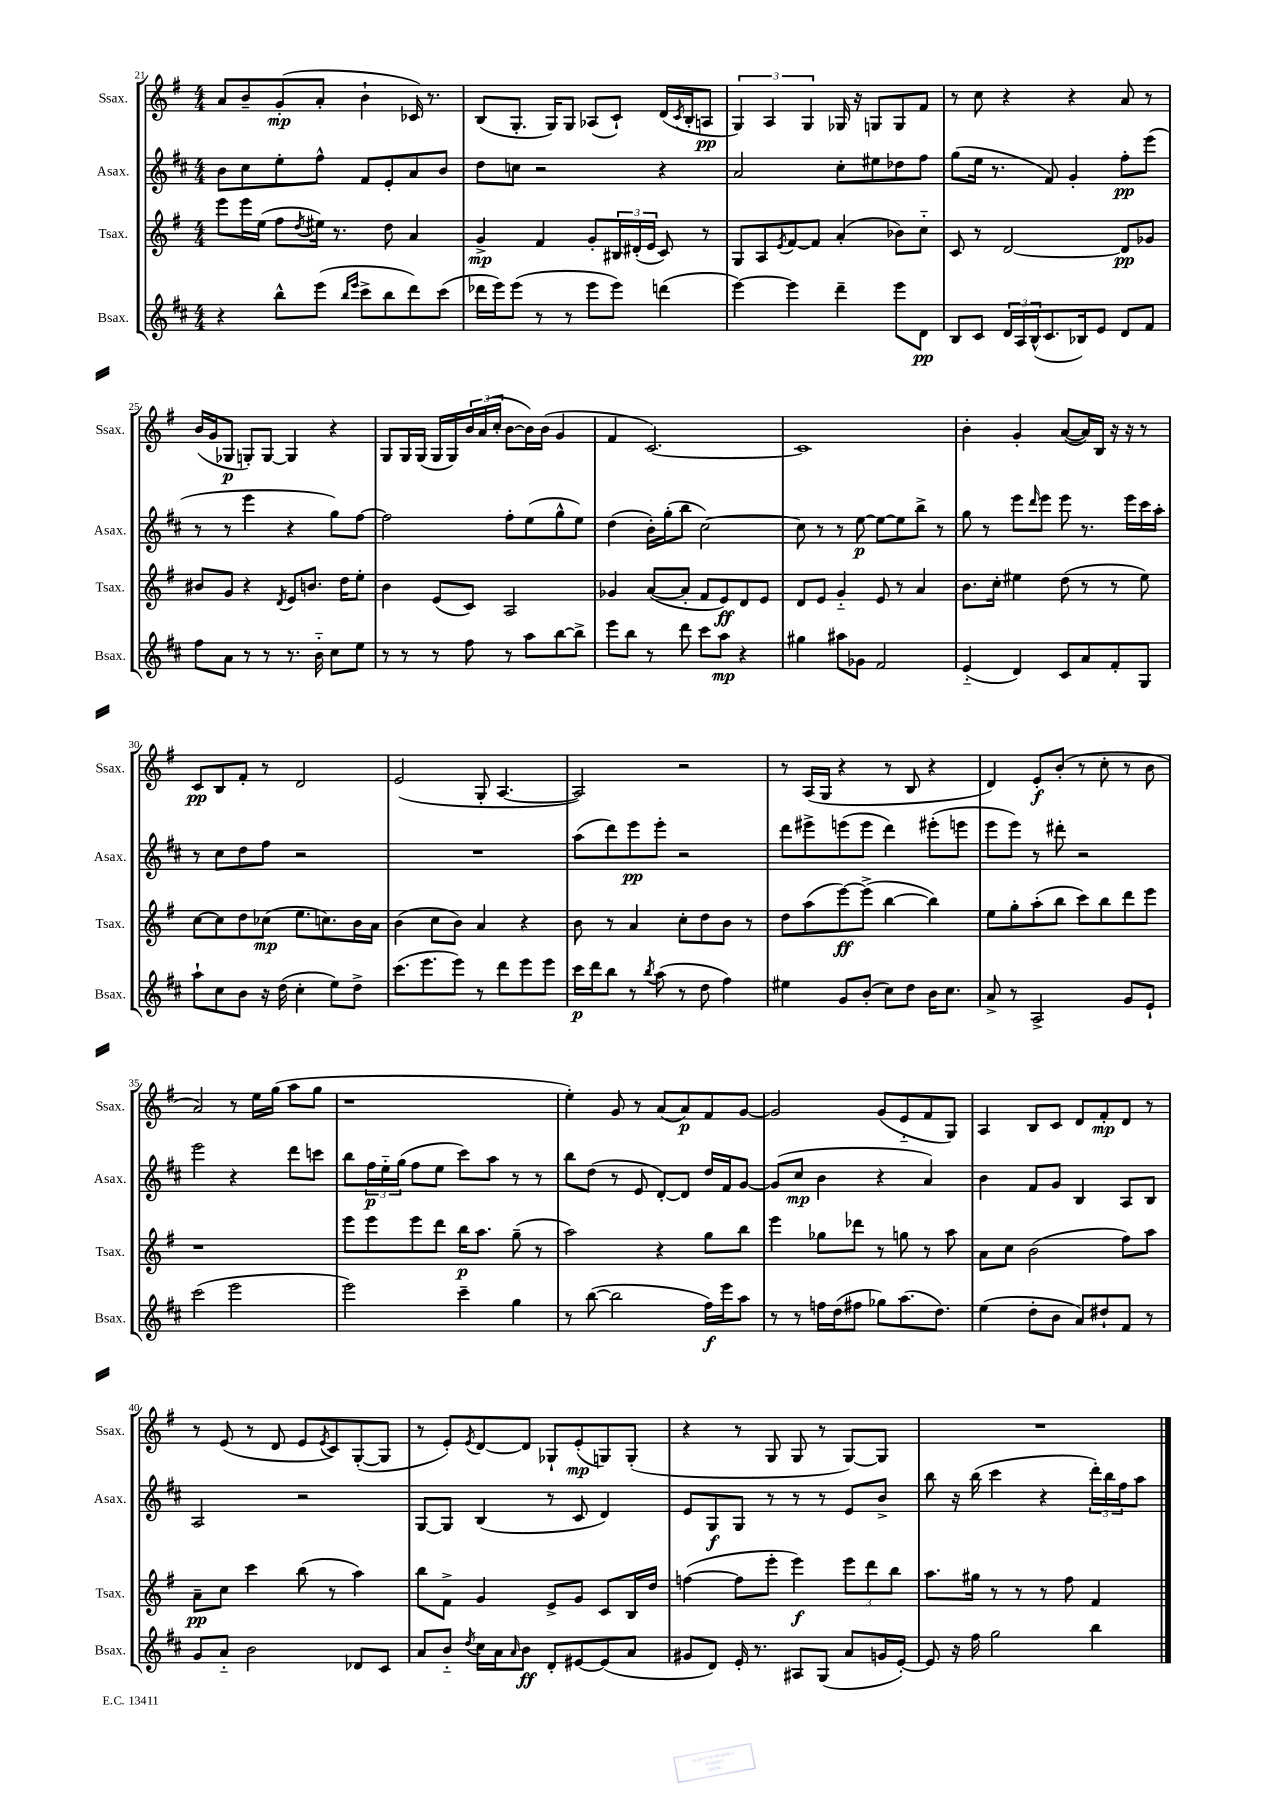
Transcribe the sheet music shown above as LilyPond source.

<<
\new StaffGroup <<
\new Staff = "s0" \with { instrumentName = "Ssax." shortInstrumentName = "Ssax." } {
    \clef treble \key g \major \numericTimeSignature \time 4/4
    a'8 b'8-- g'8-.\mp( a'8-. b'4-! ces'16) r8. |
    b8( g8.-. g16) g8 aes8( c'8-!) d'16( \acciaccatura { c'8 } b16-. a8\pp |
    \tuplet 3/2 { g4) a4 g4 } ges16 r16 g8 g8 fis'8 |
    r8 c''8 r4 r4 a'8 r8 |
    b'16( g'16 ges8\p g8-.) g8~ g4 r4 |
    g8 g16 g16( g16 g16) \tuplet 3/2 { b'16 a'16( c''16-. } b'8~ b'16) b'16( g'4 |
    fis'4 c'2.~) |
    c'1 |
    b'4-. g'4-. a'8~( a'16) b16 r16 r16 r8 |
    c'8\pp b8 fis'8-. r8 d'2 |
    e'2( g8-. a4.~ |
    a2) r2 |
    r8 a16( g16 r4 r8 b8 r4 |
    d'4) e'8-.\f b'8-.( r8 c''8-. r8 b'8 |
    a'2) r8 e''16 g''16( a''8 g''8 |
    r1 |
    e''4-.) g'8 r8 a'8( a'8\p) fis'8 g'8~ |
    g'2 g'8( e'8-_ fis'8 g8) |
    a4 b8 c'8 d'8 fis'8-.\mp d'8 r8 |
    r8 e'8( r8 d'8 e'8 \acciaccatura { e'8 } c'8) g8~-.( g8 |
    r8 e'8-.) \acciaccatura { e'8 } d'8~ d'8 ges8-! e'8-.\mp( g8) g8-.( |
    r4 r8 g8 g8 r8 g8~) g8 |
    R1 \bar "|." |
}
\new Staff = "s1" \with { instrumentName = "Asax." shortInstrumentName = "Asax." } {
    \clef treble \key d \major \numericTimeSignature \time 4/4
    b'8 cis''8 e''8-. fis''8-^ fis'8 e'8-. a'8 b'8 |
    d''8 c''8 r2 r4 |
    a'2 cis''8-. eis''8 des''8 fis''8 |
    g''8( e''16 r8. fis'8) g'4-. fis''8-.\pp e'''8( |
    r8 r8 e'''4 r4 g''8) fis''8~ |
    fis''2 fis''8-. e''8( g''8-^ e''8) |
    d''4( b'16-.) g''16-.( b''8 cis''2~) |
    cis''8 r8 r8 e''8~\p e''8~ e''8 b''8-> r8 |
    g''8 r8 e'''8 \grace { d'''16 } e'''8 e'''8 r8. e'''16 cis'''16 a''16-. |
    r8 cis''8 d''8 fis''8 r2 |
    R1 |
    a''8( d'''8) e'''8\pp e'''8-. r2 |
    d'''8 eis'''8-> e'''8( e'''8 d'''4) eis'''8-.( e'''8 |
    e'''8 e'''8) r8 dis'''8-. r2 |
    e'''2 r4 d'''8 c'''8 |
    b''8 \tuplet 3/2 { fis''16\p e''16-_ g''16( } fis''8 e''8 cis'''8) a''8 r8 r8 |
    b''8 d''8( r8 e'8 d'8~-.) d'8 d''16 fis'16 g'8~ |
    g'8( cis''8\mp b'4 r4 a'4) |
    b'4 fis'8 g'8 b4 a8 b8 |
    a2 r2 |
    g8~ g8 b4( r8 cis'8 d'4) |
    e'8 g8\f g8 r8 r8 r8 e'8 b'8-> |
    b''8 r16 b''16( cis'''4 r4 \tuplet 3/2 { d'''16-.) b''16 fis''16 } a''8 \bar "|." |
}
\new Staff = "s2" \with { instrumentName = "Tsax." shortInstrumentName = "Tsax." } {
    \clef treble \key g \major \numericTimeSignature \time 4/4
    e'''8 e'''16 e''16( fis''8 \acciaccatura { d''8 } eis''16) r8. d''8 a'4 |
    g'4->\mp fis'4 g'8-. \tuplet 3/2 { bis16 dis'16-.( e'16 } c'8) r8 |
    g8 a8 \acciaccatura { e'8 } fis'8~ fis'8 a'4-.( bes'8) c''8-_ |
    c'8 r8 d'2~ d'8\pp ges'8 |
    bis'8 g'8 r4 \acciaccatura { d'8 } e'8 b'8. d''16 e''8-. |
    b'4 e'8( c'8) a2 |
    ges'4 a'8~( a'8-. fis'8 e'8\ff) d'8 e'8 |
    d'8 e'8 g'4-_ e'8 r8 a'4 |
    b'8. c''16-. eis''4 d''8( r8 r8 eis''8) |
    c''8~ c''8 d''8 ces''8\mp( e''8. c''8.) b'16 a'16 |
    b'4( c''8 b'8) a'4 r4 |
    b'8 r8 a'4 c''8-. d''8 b'8 r8 |
    d''8 a''8( e'''8~\ff) e'''8->( b''4~ b''4) |
    e''8 g''8-. a''8-.( b''8 c'''8) b''8 d'''8 e'''8 |
    r1 |
    e'''8 e'''8 e'''8 d'''8 b''16\p a''8. g''8--( r8 |
    a''2) r4 g''8 b''8 |
    e'''4 ges''8 des'''8 r8 g''8 r8 a''8 |
    a'8 c''8 b'2( fis''8) a''8 |
    a'8--\pp c''8 c'''4 b''8( r8 a''4) |
    b''8 fis'8-> g'4 e'8-> g'8 c'8 b16 d''16 |
    f''4~( f''8 e'''8-. e'''4\f) \tuplet 3/2 { e'''8 d'''8 b''8 } |
    a''8. gis''16 r8 r8 r8 fis''8 fis'4 \bar "|." |
}
\new Staff = "s3" \with { instrumentName = "Bsax." shortInstrumentName = "Bsax." } {
    \clef treble \key d \major \numericTimeSignature \time 4/4
    r4 b''8-^ e'''8( \grace { b''16 e'''16 } cis'''8-> b''8 d'''8) cis'''8( |
    des'''16 e'''16) e'''8( r8 r8 e'''8 e'''8) d'''4( |
    e'''4~) e'''4 d'''4-- e'''8 d'8\pp |
    b8 cis'8 \tuplet 3/2 { d'16 a16 b16-^( } cis'8. bes16) e'8 d'8 fis'8 |
    fis''8 a'8 r8 r8 r8. b'16-_ cis''8 e''8 |
    r8 r8 r8 fis''8 r8 a''8 b''8~ b''8-> |
    e'''8 b''8 r8 d'''8 cis'''8 a''8\mp r4 |
    gis''4 ais''8 ges'8 fis'2 |
    e'4-_( d'4) cis'8 a'8 fis'8-. g8 |
    a''8-! cis''8 b'8 r16 d''16( cis''4-. e''8) d''8-> |
    cis'''8.( e'''8. e'''8) r8 d'''8 e'''8 e'''8 |
    cis'''16\p d'''16 b''8 r8 \acciaccatura { b''8 } a''8( r8 d''8 fis''4) |
    eis''4 g'8 b'8-.( cis''8) d''8 b'16 cis''8. |
    a'8-> r8 a2-> g'8 e'8-! |
    cis'''2( e'''2 |
    e'''2) cis'''4-- g''4 |
    r8 b''8~( b''2 fis''16\f) e'''16 a''8 |
    r8 r8 f''16 d''16( fis''8 ges''8) a''8.( d''8.) |
    e''4( d''8-. b'8 a'8) dis''8-! fis'8 r8 |
    g'8 a'8-_ b'2 des'8 cis'8 |
    a'8 b'8-_ \acciaccatura { d''8 } cis''16 a'16 \grace { a'16 } b'8\ff d'8-. eis'8~ eis'8( a'8 |
    gis'8 d'8) e'16-. r8. ais8 g8( a'8 g'16 e'16~-.) |
    e'8 r16 fis''16 g''2 b''4 \bar "|." |
}
>>
>>
\layout { \context { \Score currentBarNumber = #21 } }
